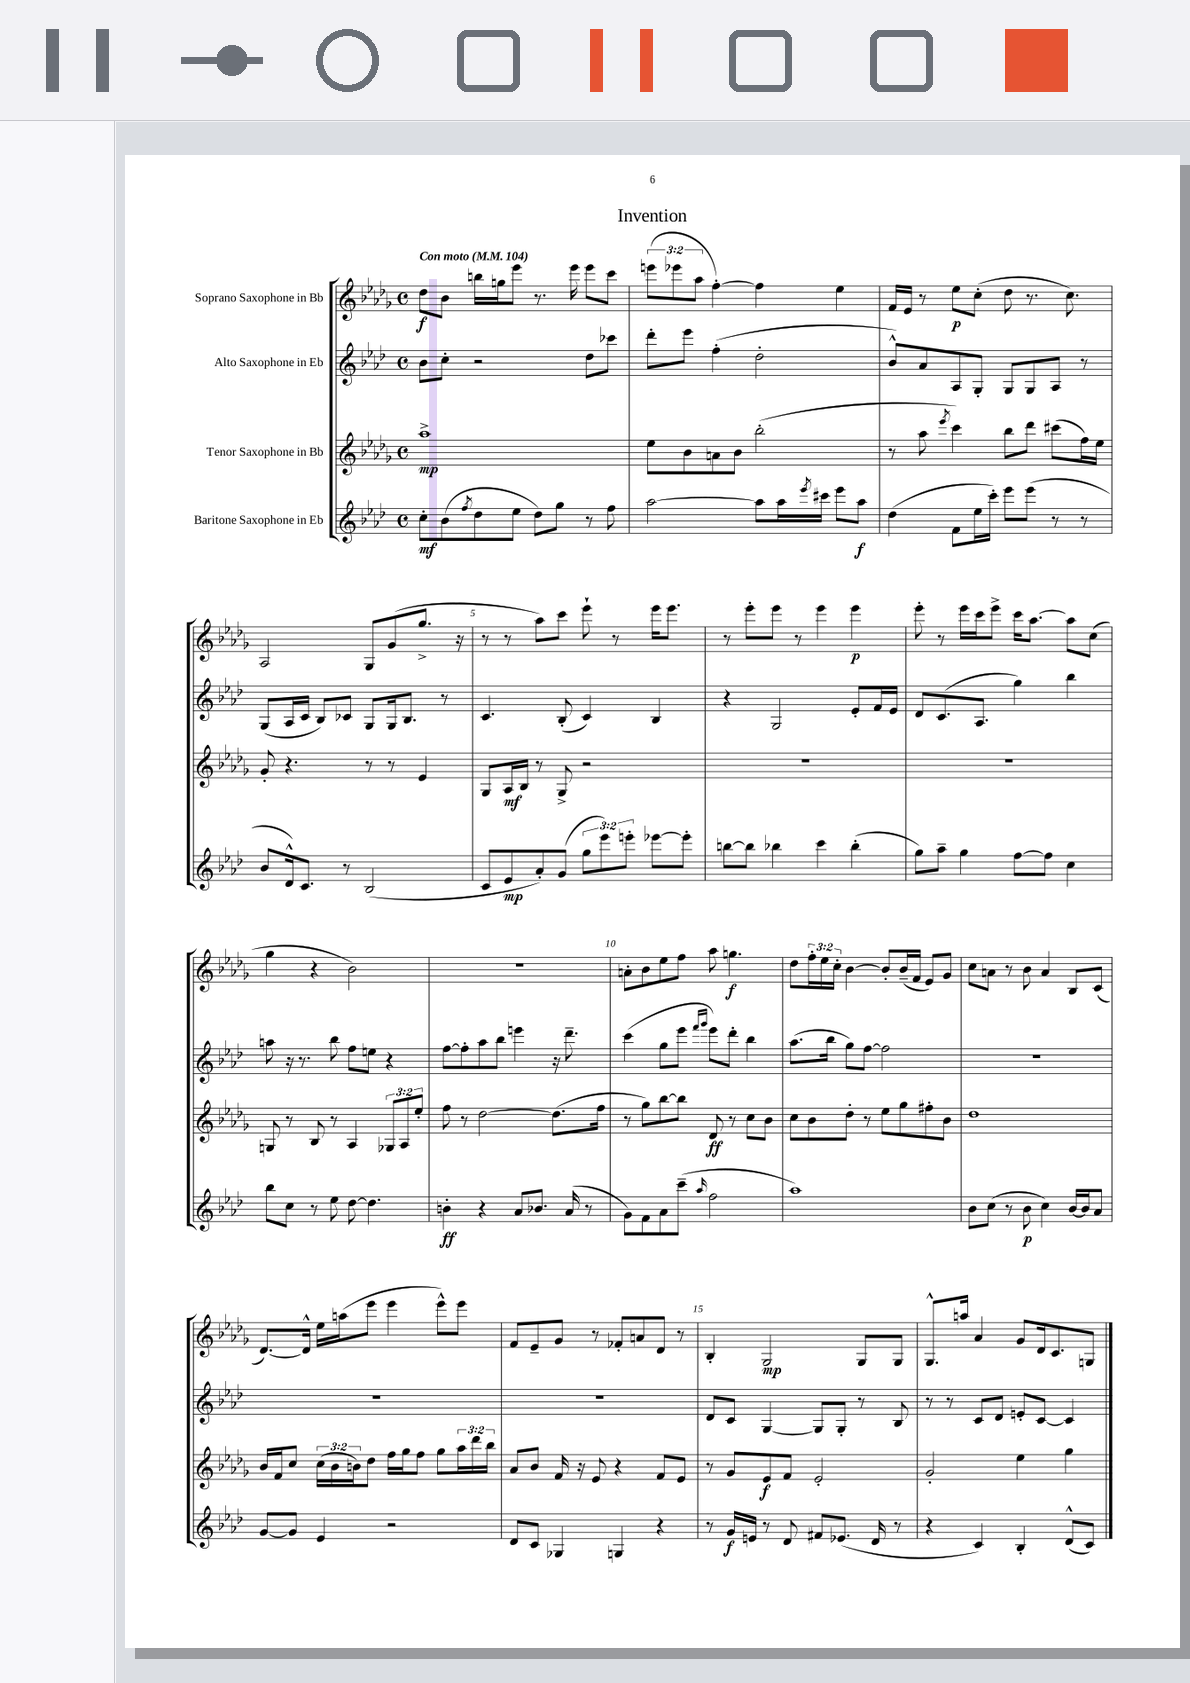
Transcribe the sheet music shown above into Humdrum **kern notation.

**kern	**kern	**kern	**kern
*staff4	*staff3	*staff2	*staff1
*clefG2	*clefG2	*clefG2	*clefG2
*k[b-e-a-d-]	*k[b-e-a-d-g-]	*k[b-e-a-d-]	*k[b-e-a-d-g-]
*M4/4	*M4/4	*M4/4	*M4/4
*met(c)	*met(c)	*met(c)	*met(c)
*MM104	*MM104	*MM104	*MM104
8cc'\L	1aa-^	8b-\L	8dd-\L
(8b-\	.	8cc'\J	8b-\J
8qff/	.	.	.
8dd-\	.	2r	16bb\LL
.	.	.	16gg\J
8ee-\J	.	.	8eee-\J
8dd-\L)	.	.	8.r
8gg\J	.	.	.
.	.	.	16eee-\
8r	.	8dd-\L	8eee-\L
8ff\	.	8ccc-\J	8ccc\J
=	=	=	=
[2aa-\	8ee-\L	8ddd-'\L	(12eee\L
.	.	.	12eee-\
.	8b-\	8eee-\J	.
.	.	.	12aa-\J
.	8a\	(4ff'\	[4ff'\)
.	8b-\J	.	.
8aa-\]L	(2bb-'\	2dd-'\	4ff\]
16aa-\L	.	.	.
8qeee-/	.	.	.
16ccc#\JJ	.	.	.
8eee-\L	.	.	4ee-\
8aa-\J	.	.	.
=	=	=	=
(4dd-\	8r	8b-^^/L)	16f/LL
.	.	.	16e-/JJ
.	8aa-\	8a-/	8r
.	8qeee-/	.	.
8f\L	4ccc\)	8A-/	8ee-\L
16ee-\L	.	8G'/J	(8cc'\J
16ccc'\JJ)	.	.	.
8eee-\L	8bb-\L	8G/L	8dd-\
(8eee-\J	8ddd-\J	8G/	8.r
8r	(8ccc#\L	8A-/J	.
.	.	.	8.cc\)
8r	16ff\L)	8r	.
.	16ee-\JJ	.	.
=	=	=	=
8b-/L	8g-'/	(8G/L	2A-/
16d-^^/k)	4.r	16A-/L	.
8.c/J	.	16c/JJ	.
.	.	8B-/L)	.
8r	.	8c-/J	.
(2B-/	8r	8G/L	8G-/L
.	8r	16G/k	(8g-/
.	.	8.B-/J	.
.	4e-/	.	8.gg-^/J
.	.	8r	.
.	.	.	16r
=	=	=	=
8c/L	8G-/L	4.c/	8r
8e-/	16A-/L	.	8r
.	16B-/JJ	.	.
8a-'/)	8r	.	8aa-\L)
(8g/J	8G-^/	(8B-'/	8ccc\J
12gg\L	2r	4c/)	8eee-`\
12eee-\)	.	.	.
.	.	.	8r
12eee'\J	.	.	.
[8eee-\L	.	4B-/	16eee-\LK
.	.	.	8.eee-\J
8eee-'\]J	.	.	.
=	=	=	=
[8bb\L	1r	4r	8r
8bb\]J	.	.	8eee-'\L
4bb-\	.	2G/	8eee-\J
.	.	.	8r
4ccc\	.	.	4eee-\
(4bb-'\	.	8e-'/L	4eee-\
.	.	16f/L	.
.	.	16e-/JJ	.
=	=	=	=
8gg\L)	1r	8d-/L	8eee-'\
8aa-~\J	.	(8.c/	8r
4gg\	.	.	16eee-\LL
.	.	8.A-/J	16ccc\J
.	.	.	8eee-^\J
[8ff\L	.	4gg\)	16ccc\LK
.	.	.	[8.aa-\J
8ff\]J	.	.	.
4cc\	.	4bb-\	8aa-\]L
.	.	.	(8cc\J
=	=	=	=
8bb-\L	8G/	8aa\	4gg-\
8cc\J	8r	16r	.
.	.	8.r	.
8r	8B-/	.	4r
8ee-\	8r	8bb-\	.
[8dd-\	4A-/	8ff\L	2b-\)
4.dd-\]	.	8ee\J	.
.	12G-/L	4r	.
.	12A-/	.	.
.	12ee-'/J	.	.
=	=	=	=
4b'\	8ff\	[8ff\L	1r
.	8r	8ff'\]	.
4r	[2dd-\	8aa-\	.
.	.	8bb-\J	.
8a-/L	.	4eee\	.
8.b-/J	.	.	.
.	(8.dd-\]L	16r	.
(16a-/	.	8.ddd-~\	.
8r	.	.	.
.	16ff\Jk	.	.
=	=	=	=
8g\L)	8r	(4ccc\	8a'\L
8f\	8gg-\L)	.	8b-\
8a-\	[8bb-\	8gg\L	8ee-\
(8ccc~\J	8bb-\]J	8eee-\J	8ff\J
.	.	16qqfff/LL	.
16qqaa-/	.	16qqggg/JJ	.
2ff\	8d-/	8eee-\L)	8aa-\
.	8r	8ddd-'\J	4.gg\
.	8cc\L	4bb-\	.
.	8b-\J	.	.
=	=	=	=
1aa-)	8cc\L	(8.aa-\L	8dd-\L
.	8b-\	.	24ff'\L
.	.	.	24ee-\
.	.	16bb-\Jk	.
.	.	.	24cc'\JJ
.	8dd-'\J	8gg\L)	[4b-\
.	8r	[8ff\J	.
.	8ee-\L	2ff\]	8b-'/]L
.	8gg-\	.	(16b-~/L
.	.	.	16f/JJ
.	8ff#'\	.	8e-/L)
.	8b-\J	.	8g-/J
=	=	=	=
8b-\L	1dd-	1r	8cc\L
(8cc\J	.	.	8a\J
8r	.	.	8r
8b-\	.	.	8b-\
4cc\)	.	.	4a/
[16b-/LL	.	.	8B-/L
16b-/]J	.	.	.
8a-/J	.	.	(8c/J
=	=	=	=
[8g/L	16b-/LL	1r	[8.d-/L)
.	16f/J	.	.
8g/]J	8cc/J	.	.
.	.	.	16d-^^/]Jk
4e-/	(24cc\LL	.	16ee-\LL
.	24b-\	.	.
.	.	.	(16aa\J
.	24b\J)	.	.
.	8dd-\J	.	8eee-\J
2r	16ff\LL	.	4eee-\
.	16gg-\J	.	.
.	8ff\J	.	.
.	8gg-\L	.	8eee-^^\L)
.	24aa-\L	.	8eee-\J
.	24ddd-\	.	.
.	24bb-\JJ	.	.
=	=	=	=
8d-/L	8a-/L	1r	8f/L
8c/J	8b-/J	.	8e-~/
4G-/	16f/	.	8g-/J
.	16r	.	.
.	8e-/	.	8r
4G/	4r	.	8f-'/L
.	.	.	8a/
4r	8f/L	.	8d-/J
.	8e-/J	.	8r
=	=	=	=
8r	8r	8d-/L	4B-'/
16g/LL	8g-/L	8c/J	.
16e/JJ	.	.	.
8r	8e-/	[4G/	2G-/
8d-/	8f/J	.	.
8f#/L	2e-'/	8G/]L	.
(8.e-/J	.	8G'/J	.
.	.	8r	8G-/L
16d-/	.	.	.
8r	.	8B-/	8G-/J
=	=	=	=
4r	2g-'/	8r	8.G-^^/L
.	.	8r	.
.	.	.	16aa/Jk
4c/)	.	8c/L	4a-/
.	.	8d-/J	.
4B-'/	4ee-\	8e'/L	8g-/L
.	.	[8c/J	16d-/k
.	.	.	8.c/
(8d-^^/L	4gg-\	4c/]	.
8c/J)	.	.	8G/J
==	==	==	==
*-	*-	*-	*-
